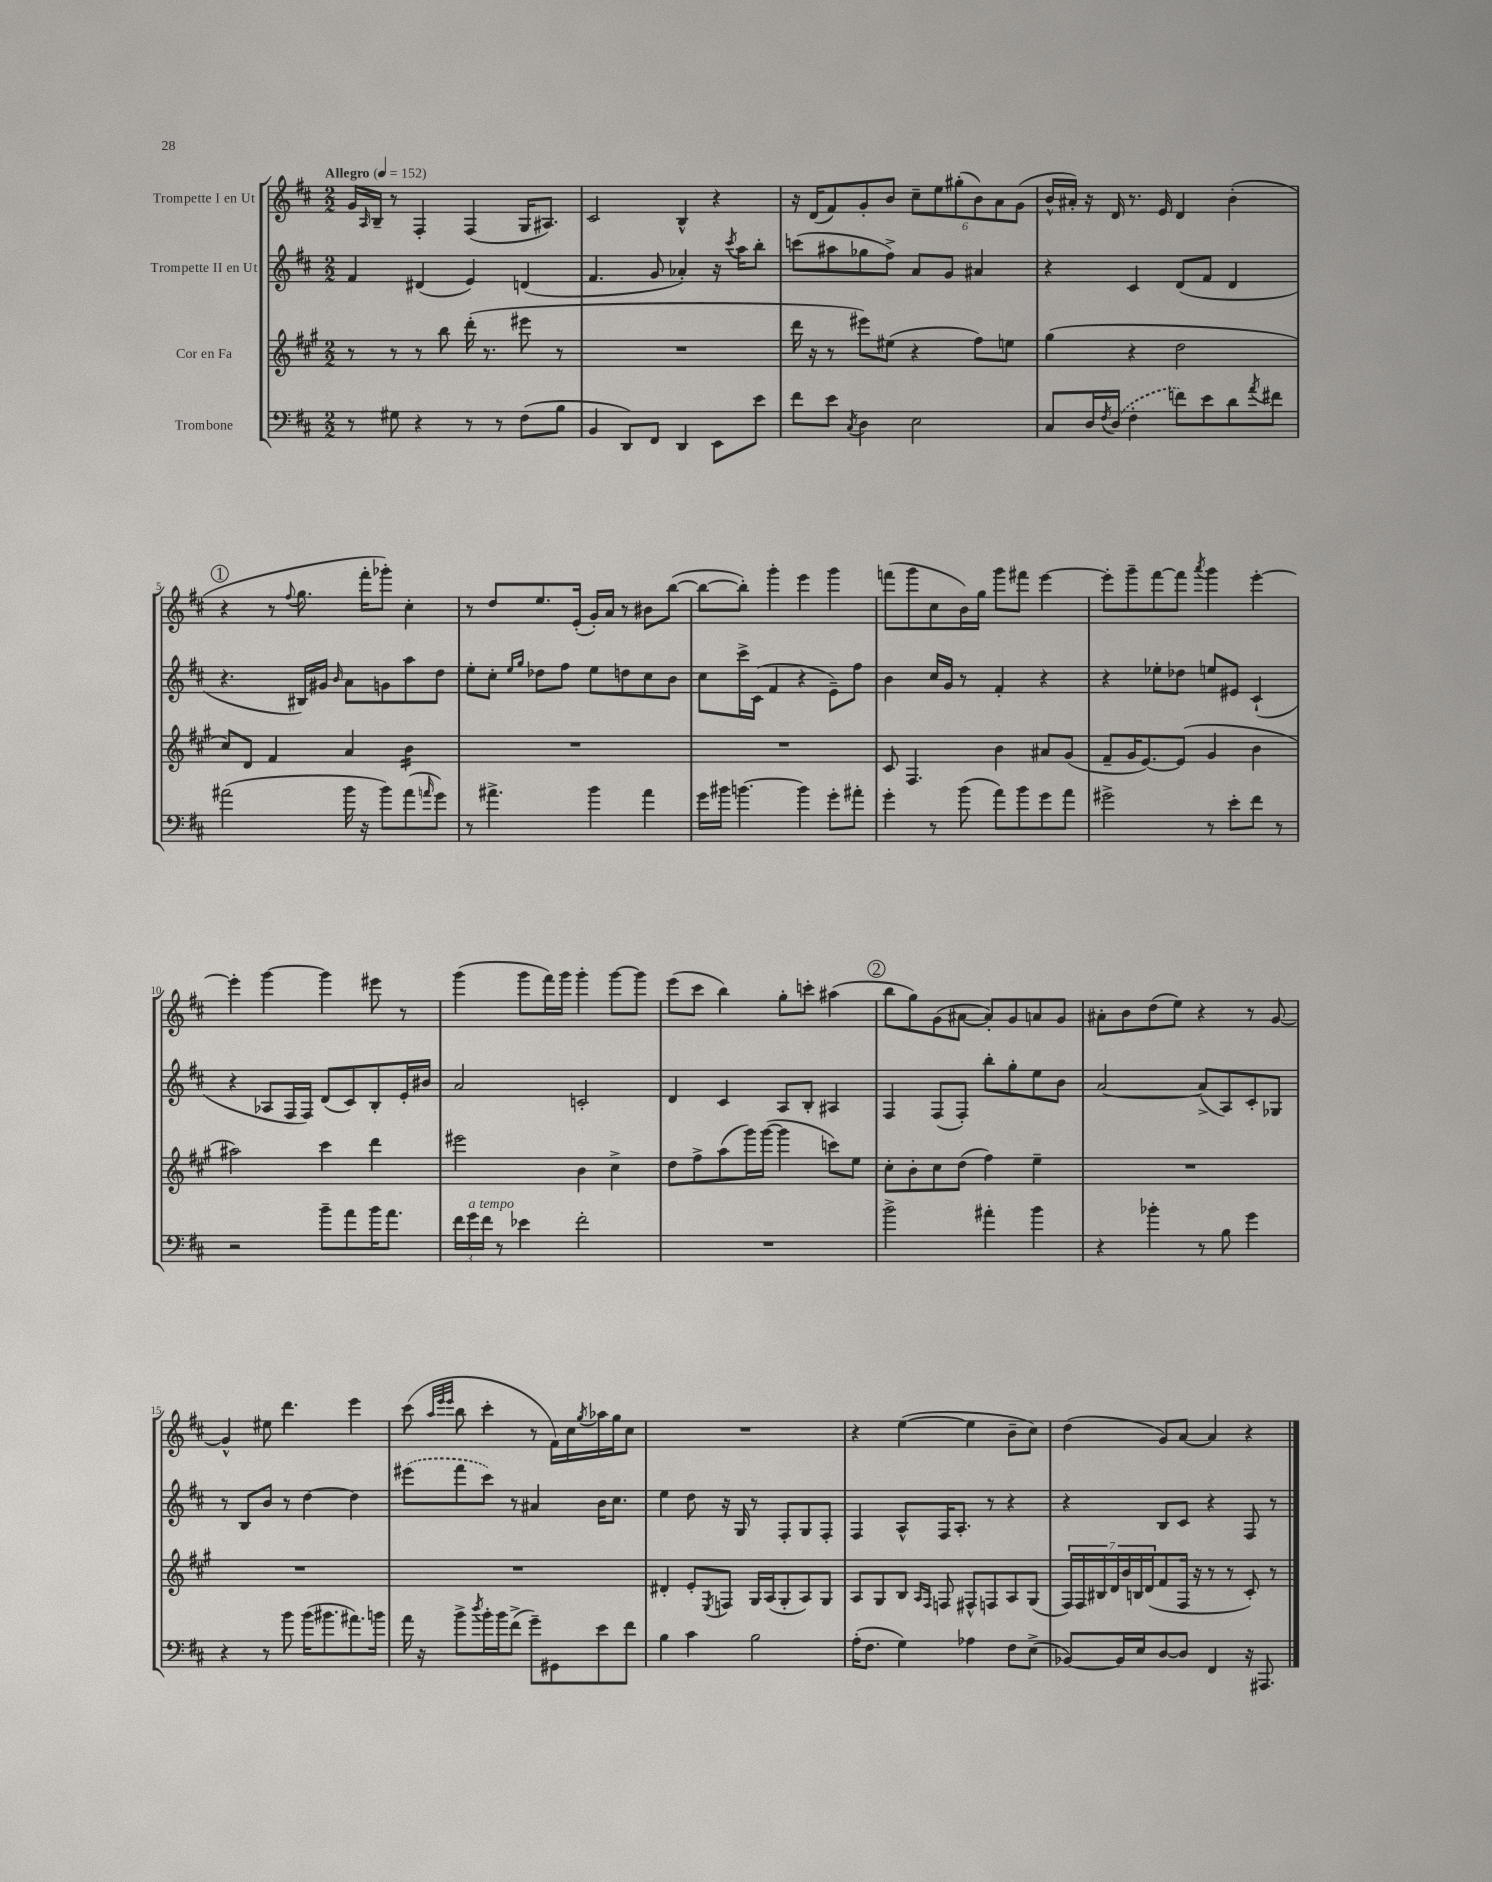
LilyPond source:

<<
\new StaffGroup <<
\new Staff = "s0" \with { instrumentName = "Trompette I en Ut" } {
    \clef treble \key d \major \numericTimeSignature \time 2/2 \tempo "Allegro" 4 = 152
    g'16 \grace { a16 } b16-- r8 fis4-. fis4( g16 ais8.) |
    cis'2 b4-^ r4 |
    r16 d'16( fis'8) g'8-. b'8 \tuplet 6/4 { cis''8-- e''8 gis''8-.( b'8) a'8 g'8( } |
    b'16-^ ais'16-.) r16 d'16 r8. e'16 d'4 b'4-.( |
    \mark \markup { \circle "1" } r4 r8 \appoggiatura { fis''8 } g''8. fis'''16-. ges'''8-.) cis''4-. |
    r8 d''8 e''8. e'16-.( g'16-.) a'16 r8 bis'8 b''8~( |
    b''8~ b''8-.) g'''4-. e'''4 g'''4 |
    f'''8( g'''8 cis''8 b'16) g''16 g'''8 fis'''8 e'''4~ |
    e'''8-. g'''8-- fis'''8~ fis'''8 \acciaccatura { a'''8 } g'''4 e'''4~-. |
    e'''4-. g'''4~ g'''4 eis'''8 r8 |
    g'''4( g'''8 fis'''16) g'''16 g'''4-. g'''8~ g'''8 |
    e'''8( cis'''8 b''4) g''8-. c'''8-. ais''4( |
    \mark \markup { \circle "2" } b''8 g''8) g'8( ais'8~ ais'8-.) g'8 a'8 g'8 |
    ais'8-. b'8 d''8( e''8) r4 r8 g'8~ |
    g'4-^ eis''8 d'''4. e'''4 |
    cis'''8( \grace { a''32 e'''32 e'''32 } b''8 cis'''4-. r8 fis'16) cis''16 \acciaccatura { g''8 } aes''16 g''16 cis''8 |
    R1 |
    r4 e''4~( e''4 b'8-- cis''8) |
    d''4( g'8) a'8~ a'4 r4 \bar "|." |
}
\new Staff = "s1" \with { instrumentName = "Trompette II en Ut" } {
    \clef treble \key d \major \numericTimeSignature \time 2/2
    fis'4 dis'4( e'4) d'4( |
    fis'4. g'8 aes'4-.) r16 \acciaccatura { cis'''8 } a''16 b''8-. |
    c'''8( ais''8 ges''8 fis''8->) a'8 g'8 ais'4 |
    r4 cis'4 d'8( fis'8 d'4 |
    \mark \markup { \circle "1" } r4. bis16) gis'16 \grace { b'16 } a'8 g'8 a''8 d''8 |
    e''8-. cis''8-. \grace { e''16 g''16 } des''8 fis''8 e''8 d''8 cis''8 b'8 |
    cis''8 cis'''16-> cis'16( fis'4 r4 e'8--) fis''8 |
    b'4 cis''16 g'16 r8 fis'4-. r4 |
    r4 ees''8-. des''8 e''8 eis'8 cis'4-!( |
    r4 aes8 fis16 fis16) d'8( cis'8) b8-. e'16-. bis'16 |
    a'2 c'2-. |
    d'4 cis'4 a8 b8-. ais4 |
    \mark \markup { \circle "2" } fis4 fis8( fis8-.) b''8-. g''8-. e''8 b'8 |
    a'2~ a'8->( a8) cis'8-. ges8 |
    r8 b8 b'8 r8 d''4~ d''4 |
    \once \slurDashed eis'''8( fis'''8 cis'''8) r8 ais'4 b'16 cis''8. |
    e''4 d''8 r16 g16 r8 fis8-. g8 fis8-. |
    fis4 a8-^ fis16 a8.-. r8 r4 |
    r4 b8 cis'8 r4 fis8 r8 \bar "|." |
}
\new Staff = "s2" \with { instrumentName = "Cor en Fa" } {
    \clef treble \key a \major \numericTimeSignature \time 2/2
    r8 r8 r8 b''8 d'''16-.( r8. eis'''8 r8 |
    R1 |
    d'''16 r16 r8 eis'''8) eis''8( r4 fis''8) e''8 |
    gis''4( r4 d''2 |
    \mark \markup { \circle "1" } cis''8) d'8 fis'4 a'4 b'4:16 |
    R1 |
    R1 |
    cis'8 fis4. b'4 ais'8 gis'8( |
    fis'8-- gis'16 e'8.~) e'8( gis'4 b'4 |
    ais''2) cis'''4 d'''4 |
    eis'''2 b'4 cis''4-> |
    d''8 fis''8-> a''8( gis'''16) gis'''16~( gis'''4 c'''8) e''8 |
    \mark \markup { \circle "2" } cis''8-. b'8-. cis''8 d''8( fis''4) e''4-- |
    R1 |
    R1 |
    R1 |
    dis'4-. e'8-. \acciaccatura { e8 } f8 gis16 a16( gis8-. a8) gis8 |
    a8 gis8 b8 \grace { a16 fis16 } f8 fis8-^ f8 a8 gis8( |
    \tuplet 7/4 { fis16) fis16 bis16 d'16 b'16 b16 d'16( } fis'8 fis16 r16 r8 r8 cis'8-.) r8 \bar "|." |
}
\new Staff = "s3" \with { instrumentName = "Trombone" } {
    \clef bass \key d \major \numericTimeSignature \time 2/2
    r8 gis8 r4 r8 r8 fis8( b8 |
    b,4 d,8) fis,8 d,4 e,8 e'8 |
    fis'8 e'8 \acciaccatura { cis8 } d4 e2 |
    cis8 d16 \acciaccatura { fis8 } \once \slurDashed d16( fis4-. f'8) e'8 d'8 \acciaccatura { a'8 } fis'8 |
    \mark \markup { \circle "1" } ais'2( b'16 r16 b'8) ais'8( \grace { a'16 } g'8) |
    r8 ais'4.-> b'4 ais'4 |
    g'16 bis'16 b'4.~ b'4 g'8-. ais'8-. |
    g'4-. r8 b'8( a'8) b'8 g'8 a'8 |
    gis'2-> r8 e'8-. fis'8 r8 |
    r2 b'8-- a'8 b'16 a'8. |
    \tuplet 3/2 { fis'16 g'16^\markup { \italic "a tempo" } fis'16 } r8 ees'4 fis'2-. |
    R1 |
    \mark \markup { \circle "2" } b'2-> ais'4-. b'4 |
    r4 bes'4-. r8 b8 g'4 |
    r4 r8 b'8 b'16( bis'8. ais'8.) b'16 |
    a'16 r16 b'8-> \acciaccatura { d''8 } b'16-. b'16 fis'8->( g'8--) gis,8 e'8 fis'8 |
    b4 cis'4 b2 |
    a16-.( fis8. g4) aes4 fis8 e8->( |
    bes,8~) bes,16 e16 d8~ d8 fis,4 r16 ais,,8. \bar "|." |
}
>>
>>
